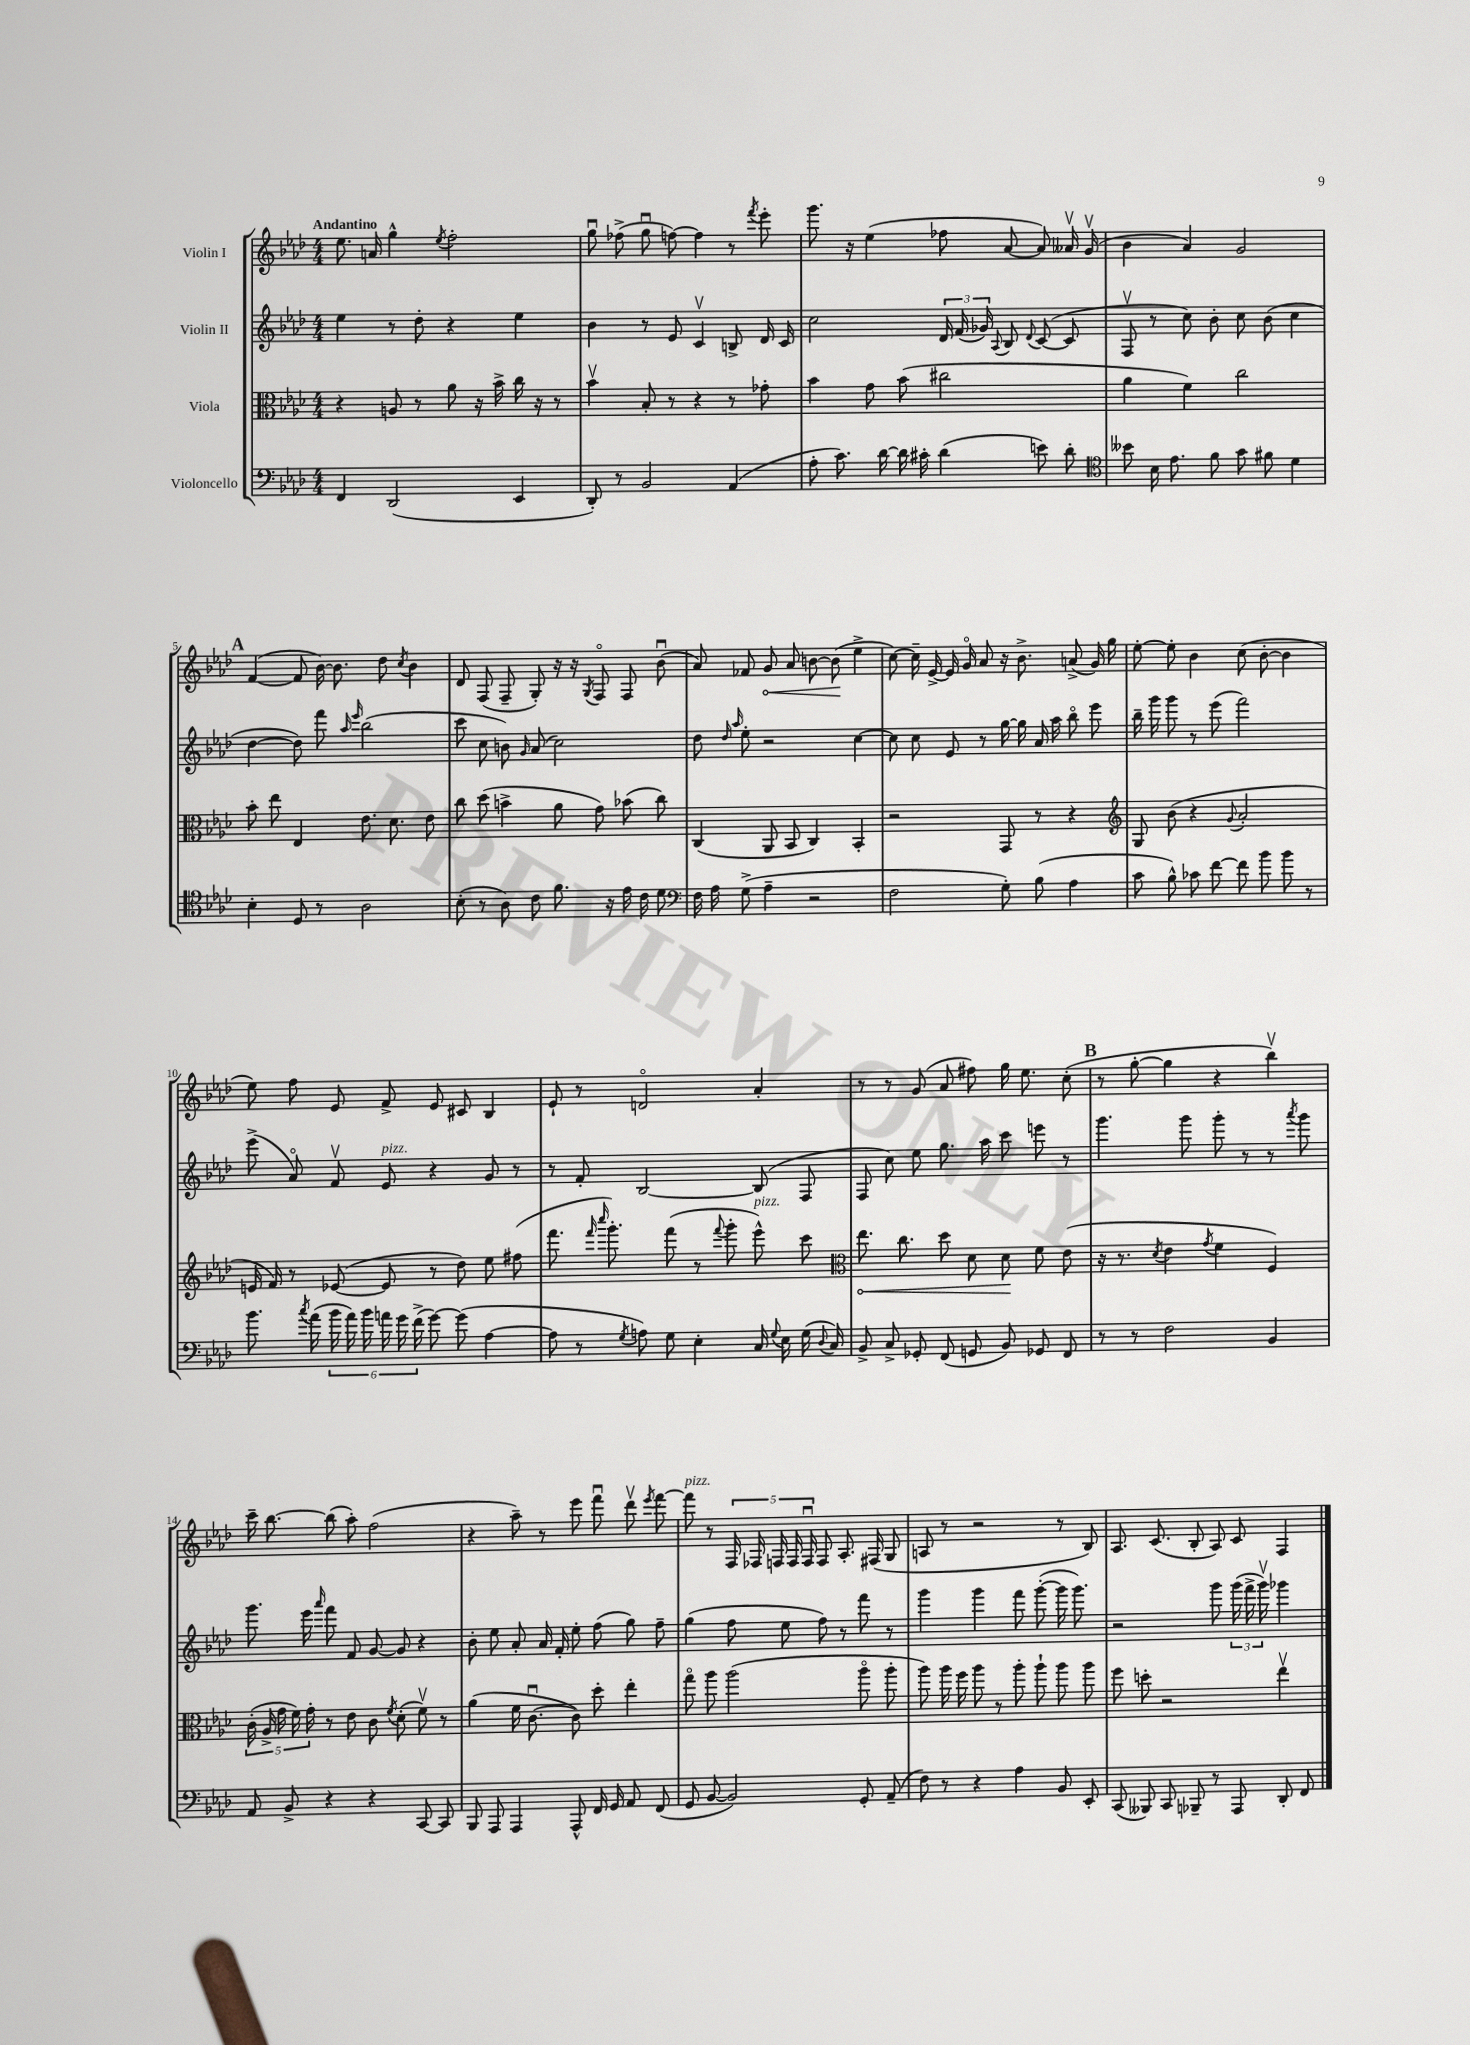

**kern	**kern	**kern	**kern
*staff4	*staff3	*staff2	*staff1
*clefF4	*clefC3	*clefG2	*clefG2
*k[b-e-a-d-]	*k[b-e-a-d-]	*k[b-e-a-d-]	*k[b-e-a-d-]
*M4/4	*M4/4	*M4/4	*M4/4
4FF	4r	4ee-	8.ee-
.	.	.	16a
(2DD-	8A	8r	4gg^^
.	8r	8dd-'	.
.	.	.	8qee-
.	8a-	4r	2ff'
.	16r	.	.
.	16b-^	.	.
4EE-	16cc	4ee-	.
.	16r	.	.
.	8r	.	.
=	=	=	=
8DD-')	4b-v	4b-	8ggu
8r	.	.	(8ff-^
2BB-	8B-'	8r	8ggu
.	8r	8e-	[8ff)
.	4r	4cv	4ff]
(4AA-	8r	8B^	8r
.	.	.	8qfff
.	8g-'	16d-	8eee-'
.	.	16c	.
=	=	=	=
8A-'	4b-	2cc	8.ggg
8.c)	.	.	.
.	.	.	16r
.	8g	.	(4ee-
[16d-	.	.	.
16d-]	(8b-	.	.
16c#'	.	.	.
(4d-	2cc#	24d-	8ff-
.	.	(24f	.
.	.	24g-)	.
.	.	8qqA-	.
.	.	8B-	[8a-
.	.	8qqd-	.
8e)	.	([8c	8a-])
8d-'	.	8c]	16a--v
.	.	.	(16gv
=	=	=	=
*clefC4	*	*	*
8b--	4a-	8Fv	4b-
16B-	.	8r	.
8.e-	.	.	.
.	4f)	8cc)	4a-)
8f	.	8b-'	.
8g	2cc	8cc	2g
8f#	.	(8b-	.
4d-	.	4cc	.
=	=	=	=
4B-'	8b-'	[4dd-	([4f
.	8ee-	.	.
8D-	4E-	8dd-])	8f]
8r	.	8fff	[16b-)
.	.	.	8.b-]
.	.	16qqaa-	.
.	.	16qqeee-	.
2A-	8.e-	(2bb-	.
.	.	.	8dd-
.	8.d-	.	.
.	.	.	8qcc
.	.	.	4b-
.	8e-	.	.
=	=	=	=
(8B-'	8cc	8ccc	8d-
8r	(8dd-	8cc	(8F
8A-)	4b^	8b)	8F~
.	.	16qqg	.
8c	.	(8a-	8G')
8.f	8a-	2cc)	16r
.	.	.	16r
.	.	.	8qG
.	8g)	.	8Fo
16r	.	.	.
16e-	(8b-	.	8F
16c	.	.	.
8d-	8cc)	.	(8b-u
=	=	=	=
*clefF4	*	*	*
16F	(4C	8dd-	8a-)
16A-	.	.	.
.	.	16qqdd-	.
.	.	16qqaa-	.
(8G^	.	8ee-'	8f-
4A-~	8AA-	2r	8g
.	8BB-	.	8a-
2r	4C)	.	[8b
.	.	.	(8b]
.	4BB-'	[4cc	4ee-^
=	=	=	=
2F	2r	8cc]	[8cc)
.	.	8cc	16cc~]
.	.	.	[16e-^
.	.	8e-	16e-]
.	.	.	16go
.	.	8r	8a-
8G')	8GG	[16gg	16r
.	.	16gg]	8.b-^
(8B-	8r	16a-	.
.	.	16aa-	.
4A-	4r	8bb-o	(8a^
.	.	8eee-	16g)
.	.	.	16gg
=	=	=	=
*	*clefG2	*	*
8c	8G	16bb-~	[8ee-'
.	.	16ggg	.
8B-^^)	(8b-	8ggg	8ee-']
8c-	4r	8r	4b-
[8f	.	(8eee-	.
.	8qqg	.	.
8f]	2a-'	2fff)	(8cc
8b-	.	.	[8b-'
8b-	.	.	4b-]
8r	.	.	.
=	=	=	=
8.b-	16e	(8eee-^	8ee-)
.	16f)	.	.
.	8r	8a-o)	8ff
8qcc	.	.	.
(16a-	.	.	.
24b-	([8e-	8fv	8e-
24a-)	.	.	.
24b-	.	.	.
24a	8e-]	8e-	8f^
24g	.	.	.
(24f^	.	.	.
[8g)	8r	4r	8e-
(8g]	8dd-)	.	8c#
[4A-	8ee-	8g	4B-
.	(8ff#	8r	.
=	=	=	=
8A-]	8.fff	8r	8e-`
8r	.	8f'	8r
.	16qqfff	.	.
.	16qqcccc	.	.
.	8.ggg')	.	.
8qG	.	.	.
8A)	.	[2B-	2do
8G	(8fff	.	.
4E-'	8r	.	.
.	8qqfff	.	.
.	8ggg'	.	.
16C	8eee-^^)	(8B-]	4a-'
8qqG	.	.	.
16E-	.	.	.
(16G	8ccc	8F	.
8qqD-	.	.	.
16C)	.	.	.
=	=	=	=
*	*clefC3	*	*
8BB-^	8.ee-	8F	8r
8C^	.	8cc)	8r
.	8.cc	.	.
8GG-'	.	8ee-	(8g
(8FF	8dd-	8.gg	8a-
8GG	8d-	.	8ff#)
.	.	16aa-	.
8BB-)	8d-	8ccc	16gg
.	.	.	8.ee-
8GG-	8f	8eee	.
8FF	(8e-	8r	(8cc'
=	=	=	=
8r	16r	4.ggg	8r
.	8.r	.	.
8r	.	.	[8gg'
.	8qd-	.	.
2F	4e-	.	4gg]
.	.	8ggg	.
.	8qg	.	.
.	4f	8ggg'	4r
.	.	8r	.
4BB-	4F)	8r	4bb-v)
.	.	8qaaa-	.
.	.	8ggg	.
=	=	=	=
8AA-	(20c'	8.ggg	16ccc~
.	20A-^	.	.
.	.	.	[8.bb-
.	20g	.	.
8BB-^	.	.	.
.	20f)	.	.
.	.	16eee-	.
.	20g'	.	.
.	.	16qqaaa-	.
4r	8r	8fff	(8bb-]
.	8e-	8f	8aa-')
4r	8c	[8g	(2ff
.	8qf	.	.
.	(8d-'	8g]	.
[8CC	8fv)	4r	.
8CC]	8r	.	.
=	=	=	=
8BBB-	(4a-	8b-'	4r
8AAA-	.	8ee-	.
4AAA-	16f	8a-'	8aa-~)
.	[8.cu	.	.
.	.	16a-	8r
.	.	16f'	.
8AAA-^^	8c])	8ee-'	8eee-
16FF	8dd-'	(8ff	8fffu
16GG	.	.	.
8AA-	4ee-'	8gg)	8ddd-v
.	.	.	8qeee-
(8FF	.	8ff~	[8fff
=	=	=	=
8GG	8ggo	(4gg	8fff]
[8BB-	8aa-	.	8r
2BB-])	(2aa-	8ff	20F
.	.	.	20F-
.	.	.	20F
.	.	8ee-	.
.	.	.	20F
.	.	.	20Fu
.	.	8ff)	8F
.	.	8r	8.A-'
8GG'	8aa-o	8fff	.
.	.	.	(16F#
(8AA-~	8aa-'	8r	8G
=	=	=	=
8F)	8aa-)	4ggg	8A
8r	16aa-	.	8r
.	16ff	.	.
4r	8aa-	4ggg	2r
.	8r	.	.
4A-	8aa-'	8fff	.
.	8aa-`	([8ggg'	.
8BB-	8aa-	16ggg]	8r
.	.	8.ggg)	.
8EE-'	8aa-	.	8B-)
=	=	=	=
(8CC	8ff	2r	8.A-
8BBB--)	8dd'	.	.
.	.	.	(8.c
8CC	2r	.	.
8BBB-~	.	.	8B-'
8r	.	8ggg	8A-)
8AAA-	.	(24ggg	8c
.	.	24fff^	.
.	.	24gggv)	.
8DD-'	4ee-v	4ggg-	4F
8FF	.	.	.
==	==	==	==
*-	*-	*-	*-
